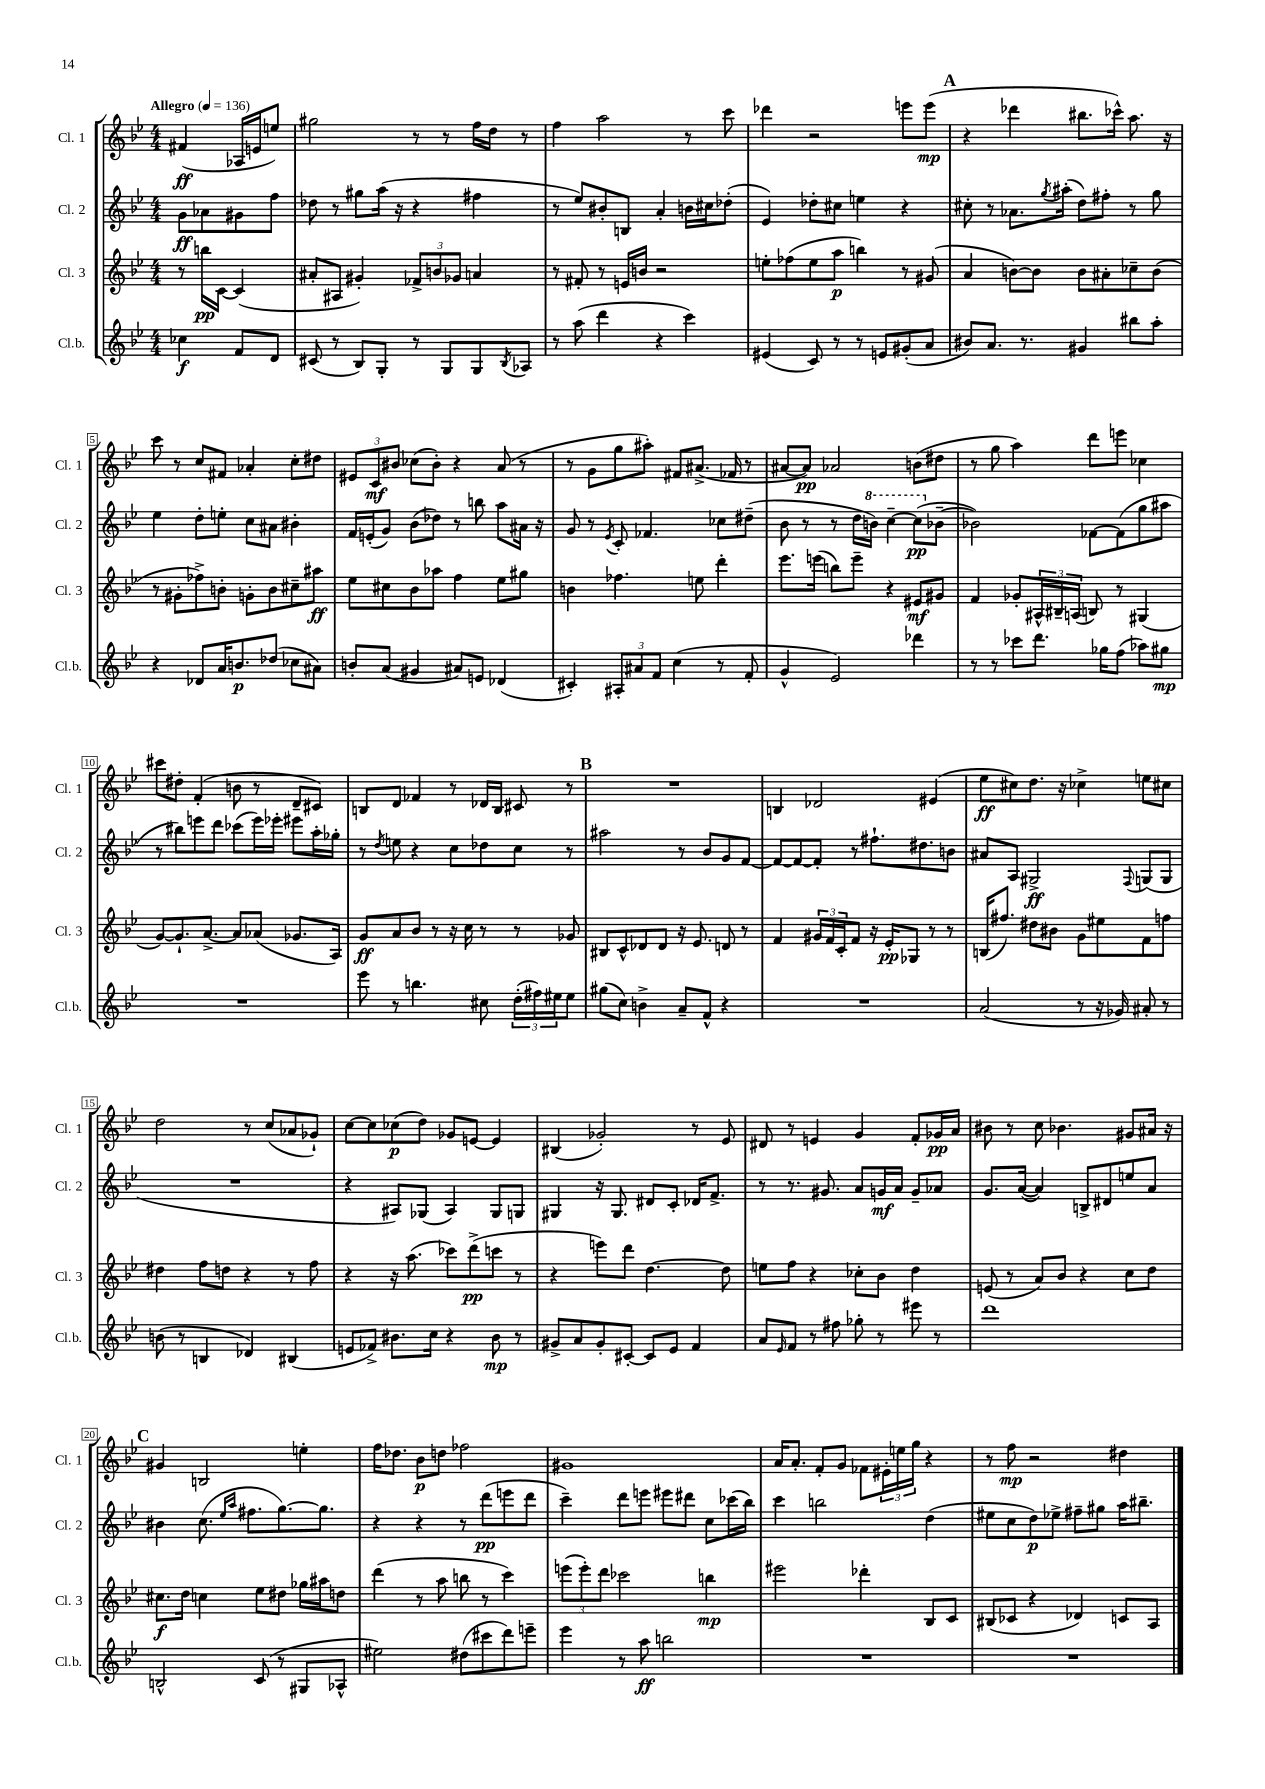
<<
\new StaffGroup <<
\new Staff = "s0" \with { instrumentName = "Cl. 1" shortInstrumentName = "Cl. 1" } {
    \clef treble \key bes \major \numericTimeSignature \time 4/4 \partial 2 \tempo "Allegro" 4 = 136
    fis'4\ff( aes16 e'16 e''8) |
    gis''2 r8 r8 f''16 d''16 r8 |
    f''4 a''2 r8 c'''8 |
    des'''4 r2 e'''8 e'''8\mp( |
    \mark \markup { \bold "A" } r4 des'''4 bis''8. ces'''16-^) a''8. r16 |
    c'''8 r8 c''8 fis'8 aes'4-. c''8-. dis''8 |
    \tuplet 3/2 { eis'8 c'8\mf bis'8 } ces''8( bis'8-.) r4 a'8( r8 |
    r8 g'8 g''8 ais''8-.) fis'8 ais'8.->( fes'16 r8 |
    ais'8~ ais'8\pp) aes'2 b'8( dis''8 |
    r8 g''8 a''4) d'''8 e'''8 ces''4 |
    cis'''8 dis''8-. f'4-.( b'8 r8 d'8-- cis'8) |
    b8 d'8 fes'4 r8 des'16 b16 cis'8 r8 |
    \mark \markup { \bold "B" } R1 |
    b4 des'2 eis'4( |
    ees''8\ff cis''8) d''8. r16 ces''4-> e''8 cis''8 |
    d''2 r8 c''8( aes'8 ges'8-!) |
    c''8~ c''8 ces''8\p( d''8) ges'8 e'8~ e'4 |
    bis4( ges'2-.) r8 ees'8 |
    dis'8 r8 e'4 g'4 f'8-. ges'16\pp a'16 |
    bis'8 r8 c''8 bes'4. gis'8 ais'16 r16 |
    \mark \markup { \bold "C" } gis'4 b2 e''4-. |
    f''16 des''8. bes'8\p d''8 fes''2 |
    gis'1 |
    a'16 a'8.-. f'8-. g'8 fes'8 \tuplet 3/2 { eis'16-. e''16 g''16 } r4 |
    r8 f''8\mp r2 dis''4 \bar "|." |
}
\new Staff = "s1" \with { instrumentName = "Cl. 2" shortInstrumentName = "Cl. 2" } {
    \clef treble \key bes \major \numericTimeSignature \time 4/4 \partial 2
    g'8\ff aes'8 gis'8 f''8 |
    des''8 r8 gis''8 a''16( r16 r4 fis''4 |
    r8 ees''8) bis'8-. b8 a'4-. b'16 cis''16 des''8-.( |
    ees'4) des''8-. cis''8 e''4 r4 |
    \mark \markup { \bold "A" } cis''8-. r8 aes'8. \acciaccatura { g''8 } ais''16-.( d''8) fis''8-. r8 g''8 |
    ees''4 d''8-. e''8-. c''8 ais'8 bis'4-. |
    f'16 e'16-.( g'8) bes'8( des''8) r8 b''8 a''8 ais'16 r16 |
    g'8 r8 \acciaccatura { ees'8 } c'8-. fes'4. ces''8 dis''8--( |
    bes'8 r8 r8 d''16 \ottava #1 b''16) c'''4~-- c'''8\pp( \ottava #0 bes'!8~-- |
    bes'!2) fes'8~ fes'8( g''8 ais''8 |
    r8 bis''8) e'''8 d'''8 ces'''8( e'''16) ees'''16-. eis'''8 a''16-. ges''16-. |
    r8 \acciaccatura { d''8 } e''8 r4 c''8 des''8 c''8 r8 |
    \mark \markup { \bold "B" } ais''2 r8 bes'8 g'8 f'8~ |
    f'8~ f'8~ f'8-. r8 fis''8.-! dis''8. b'8 |
    ais'8 a8 gis2->\ff \appoggiatura { f8 } g8( g8 |
    R1 |
    r4 ais8) ges8( ais4) ges8 g8 |
    gis4 r16 gis8. dis'8 c'8-. des'16 f'8.-> |
    r8 r8. gis'8. a'8 g'16\mf a'16 g'8-- aes'8 |
    g'8. a'16~( a'4) b8-> dis'8 e''8 a'8 |
    \mark \markup { \bold "C" } bis'4 c''8.( \grace { ees''16 a''16 } fis''8. g''8.~) g''8. |
    r4 r4 r8 d'''8\pp( e'''8 d'''8 |
    c'''4--) d'''8 e'''8 eis'''8 dis'''8 c''8 ces'''16( bes''16) |
    c'''4 b''2 d''4( |
    eis''8 c''8 d''8\p) ees''8-> fis''8-- gis''8 a''16 bis''8.-- \bar "|." |
}
\new Staff = "s2" \with { instrumentName = "Cl. 3" shortInstrumentName = "Cl. 3" } {
    \clef treble \key bes \major \numericTimeSignature \time 4/4 \partial 2
    r8 b''16\pp c'16~ c'4( |
    ais'8-. ais8 gis'4-.) \tuplet 3/2 { fes'8-> b'8 ges'8 } a'4 |
    r8 fis'8-. r8 e'16 b'16 r2 |
    e''8-. fes''8( e''8 a''8\p b''4) r8 gis'8( |
    \mark \markup { \bold "A" } a'4 b'8~) b'8 b'8 ais'8-. ces''8-- b'8( |
    r8 gis'8-. fes''8->) b'8-. g'8-. b'8 cis''8-- ais''8\ff |
    ees''8 cis''8 bes'8 aes''8 f''4 ees''8 gis''8 |
    b'4 fes''4. e''8 d'''4-. |
    ees'''8. e'''16( b''8) e'''8-- r4 eis'8\mf gis'8 |
    f'4 ges'8-. \tuplet 3/2 { ais16-^ bis16-- a16( } b8) r8 gis4( |
    g'8~) g'8.-! a'8.~-> a'8 aes'8( ges'8. a16) |
    g'8\ff a'8 bes'8 r8 r16 c''16 r8 r8 ges'8 |
    \mark \markup { \bold "B" } bis8 c'8-^ des'8 des'8 r16 ees'8. d'8 r8 |
    f'4 \tuplet 3/2 { gis'16 f'16 c'16-. } f'8 r16 ees'16-.\pp ges8 r8 r8 |
    b16( fis''8.) dis''8 bis'8 g'8 eis''8 f'8 f''8 |
    dis''4 f''8 d''8 r4 r8 f''8 |
    r4 r16 a''8.( ces'''8) d'''8->\pp( c'''8 r8 |
    r4 e'''8) d'''8 d''4.~ d''8 |
    e''8 f''8 r4 ces''8-. bes'8 d''4 |
    e'8( r8 a'8) bes'8 r4 c''8 d''8 |
    \mark \markup { \bold "C" } cis''8.\f d''16 c''4 ees''8 dis''8 ges''16 ais''16 d''8 |
    d'''4( r8 a''8 b''8 r8 c'''4) |
    \tuplet 3/2 { e'''8( e'''8-.) d'''8 } ces'''2 b''4\mp |
    eis'''2 des'''4-. bes8 c'8 |
    bis8( ces'8 r4 des'4) c'8 a8 \bar "|." |
}
\new Staff = "s3" \with { instrumentName = "Cl.b." shortInstrumentName = "Cl.b." } {
    \clef treble \key bes \major \numericTimeSignature \time 4/4 \partial 2
    ces''4\f f'8 d'8 |
    cis'8( r8 bes8) g8-. r8 g8 g8 \acciaccatura { bes8 } aes8 |
    r8 a''8( d'''4 r4 c'''4) |
    eis'4( c'8) r8 r8 e'8 gis'8-.( a'8 |
    \mark \markup { \bold "A" } bis'8) a'8. r8. gis'4 bis''8 a''8-. |
    r4 des'8 a'16 b'8.\p des''8( ces''8 ais'8) |
    b'8-. a'8( gis'4 ais'8) e'8 des'4( |
    cis'4-.) \tuplet 3/2 { ais8-. ais'8 f'8 } c''4( r8 f'8-. |
    g'4-^ ees'2) des'''4 |
    r8 r8 ces'''8 d'''8. ges''16 f''8( aes''8) gis''8\mp |
    R1 |
    ees'''8 r8 b''4. cis''8 \tuplet 3/2 { d''16-.( fis''16) eis''16 } eis''8 |
    \mark \markup { \bold "B" } gis''8( c''8) b'4-> a'8-- f'8-^ r4 |
    R1 |
    a'2( r8 r16 ges'16) ais'8-. r8 |
    b'8( r8 b4 des'4) bis4( |
    e'8 fes'8->) bis'8. c''16 r4 bis'8\mp r8 |
    gis'8-> a'8 gis'8-. cis'8~-. cis'8 ees'8 f'4 |
    a'8 \grace { ees'16 } f'8 r8 fis''8 ges''8-. r8 eis'''8 r8 |
    d'''1 |
    \mark \markup { \bold "C" } b2-^ c'8( r8 gis8 aes8-^ |
    eis''2) dis''8( cis'''8 d'''8) e'''8-- |
    ees'''4 r8 a''8\ff b''2 |
    R1 |
    R1 \bar "|." |
}
>>
>>
\layout { \context { \Score \override BarNumber.stencil = #(make-stencil-boxer 0.1 0.3 ly:text-interface::print) } }
